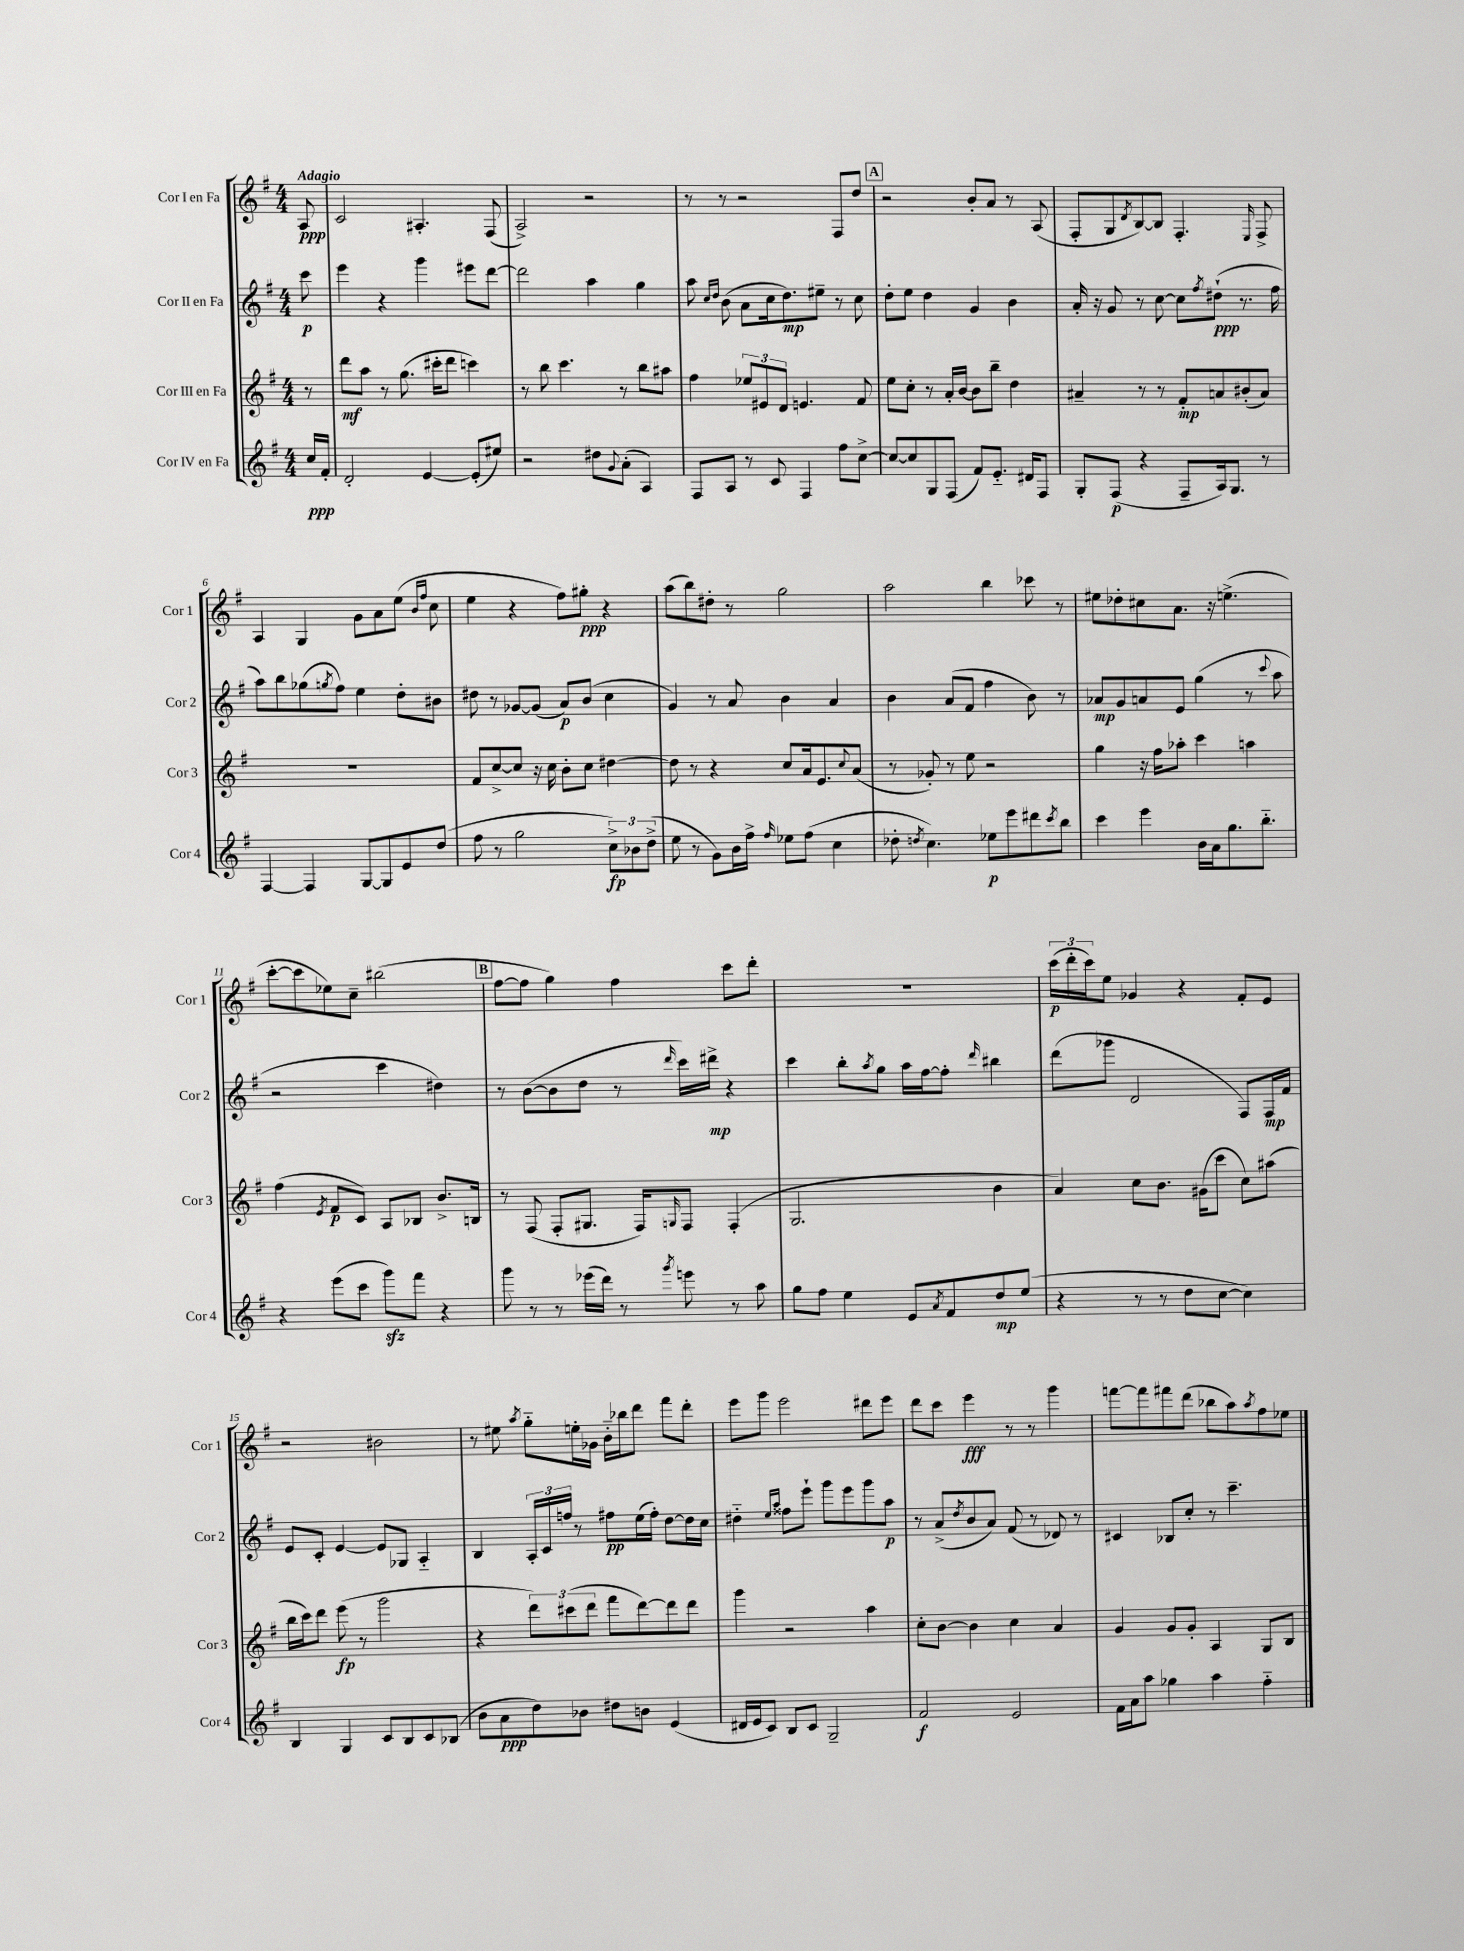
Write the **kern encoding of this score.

**kern	**kern	**kern	**kern
*staff4	*staff3	*staff2	*staff1
*clefG2	*clefG2	*clefG2	*clefG2
*k[f#]	*k[f#]	*k[f#]	*k[f#]
*M4/4	*M4/4	*M4/4	*M4/4
16cc	8r	8ccc	8A
16f#'	.	.	.
=	=	=	=
2d'	8ddd	4eee	2c
.	8aa	.	.
.	8r	4r	.
.	(8.gg	.	.
[4e	.	4ggg	4.A#'
.	16ccc#'	.	.
.	8ddd	.	.
(8e']	4ccc)	8eee#	.
8ee#)	.	[8ddd	(8F#
=	=	=	=
2r	8r	2ddd]	2A^)
.	8bb	.	.
.	4.ccc	.	.
8dd#	.	4aa	2r
8qqg	.	.	.
(8a'	8r	.	.
4A)	8bb	4gg	.
.	8aa#	.	.
=	=	=	=
8F#	4ff#	8aa	8r
.	.	16qqcc	.
.	.	16qqdd	.
8A	.	(8b	8r
8r	12ee-	8a	2r
.	12e#	.	.
8c	.	16cc	.
.	12d	.	.
.	.	8.dd)	.
4F#	4.e	.	.
.	.	8ee#~	.
8ff#	.	8r	8F#
[8cc^	8f#	8cc	8dd
=	=	=	=
8cc_	8ee	8dd'	2r
8cc]	8cc'	8ee	.
8G	8r	4dd	.
(8F#	16a'	.	.
.	[16b	.	.
8f#)	8b]	4g	8b'
8.e'~	8bb~	.	8a
.	4dd	4b	8r
16d#	.	.	.
8F#	.	.	(8A
=	=	=	=
8G'	4a#~	16a'	8F#'
.	.	16r	.
(8F#	.	8g	8G
.	.	.	8qd
4r	8r	8r	[8B)
.	8r	[8cc	8B]
8F#~	8f#'	8cc]	4.F#'
.	.	8qff#	.
16A)	8a	(8dd#`	.
8.G	.	.	.
.	(8b#'	8.r	.
.	.	.	16qqE
8r	8a)	.	8F#^
.	.	16ff#	.
=	=	=	=
[4F#	1r	8aa)	4A
.	.	8bb	.
4F#]	.	(8gg-	4G
.	.	8qgg	.
.	.	8ff#)	.
[8G	.	4ee	8g
8G]	.	.	8a
8e	.	8dd'	(8ee
.	.	.	16qqb
.	.	.	16qqff#
(8dd	.	8b#	8cc
=	=	=	=
8ff#	8f#	8dd#	4ee
8r	[8cc^	8r	.
2gg	8cc]	[8g-	4r
.	16r	(8g-]	.
.	16cc	.	.
.	8b'	8a)	8ff#)
.	8cc	(8b	8gg#'
12cc^)	[4dd#	4cc	4r
12b-	.	.	.
(12dd^	.	.	.
=	=	=	=
8ee	8dd#]	4g)	(8aa
8r	8r	.	8bb)
8g)	4r	8r	8dd#'
16b	.	8a	8r
16ff#^	.	.	.
16qqff#	.	.	.
8ee-	8cc	4b	2gg
(8ff#	16a	.	.
.	8.e	.	.
4cc	.	4a	.
.	8qqcc	.	.
.	(8a	.	.
=	=	=	=
8dd-'	8r	4b	2aa
8qdd	.	.	.
4.cc)	8g-')	.	.
.	8r	(8a	.
.	8ee	8f#	.
8ee-	2r	4ff#	4bb
8eee	.	.	.
8ddd#	.	8b)	8ccc-
8qccc	.	.	.
8bb	.	8r	8r
=	=	=	=
4ccc	4gg	8a-	8ee#
.	.	8g	8dd-'
4eee	16r	8a	8cc#
.	16ff#	.	.
.	8aa-'	8e	8.a
16b	4ccc	(4gg	.
16a	.	.	16r
8.gg	.	.	(4.ee^
.	4aa	8r	.
8.bb'~	.	.	.
.	.	8qqccc	.
.	.	8aa	.
=	=	=	=
4r	(4ff#	2r	[8ccc'
.	.	.	8ccc]
.	8qe	.	.
(8eee	8f#	.	8ee-)
8ccc	8c)	.	8cc~
8ggg)	8A	4ccc	(2bb#
8fff#	8B-	.	.
4r	8.b^	4dd#)	.
.	16B	.	.
=	=	=	=
8ggg	8r	8r	[8ff#
8r	(8F#	([8b	8ff#]
8r	8F#'	8b]	4gg)
(16eee-	8.G#	8dd	.
16ddd)	.	.	.
8r	.	8r	4ff#
.	16F#)	.	.
8qggg	16qqG	16qqddd	.
8eee	8F#	16ccc)	.
.	.	16ddd#^	.
8r	(4F#'	4r	8ccc
8aa	.	.	8ddd'
=	=	=	=
8gg	2.G	4ccc	1r
8ff#	.	.	.
4ee	.	8bb'	.
.	.	8qaa	.
.	.	8gg	.
8e	.	16aa	.
.	.	[16ff#	.
8qa	.	.	.
8f#	.	8ff#']	.
.	.	16qqddd	.
8dd	4b	4bb#	.
(8ee	.	.	.
=	=	=	=
4r	4a)	(8ddd	(24ccc
.	.	.	24ddd'
.	.	.	24ccc)
.	.	8ggg-	8ee
8r	8cc	2d	4g-
8r	8.b	.	.
8dd	.	.	4r
.	(16g#	.	.
[8cc	8ccc	.	.
4cc])	8cc)	8F#)	8f#'
.	(8aa#	16F#	8e
.	.	16f#	.
=	=	=	=
4B	16bb	8e	2r
.	16ccc)	.	.
.	8ddd	8c'	.
4G	(8eee	[4e	.
.	8r	.	.
8c	2ggg	8e]	2b#
8B	.	8G-	.
8c	.	4A'~	.
(8B-	.	.	.
=	=	=	=
8b	4r	4B	8r
8a	.	.	8ee#
.	.	.	8qaa
8dd)	12ddd)	24A'	8gg'~
.	.	24c	.
.	(12ccc#	24ff	.
8b-	.	8r	16ee'
.	12ddd	.	.
.	.	.	16g-
8dd#	8fff#	8ff#	16b'~
.	.	.	16bb-
8b	[8ddd)	(16ee	8ddd
.	.	16ff#')	.
(4e	8ddd]	[8dd	8fff#
.	8ddd	16dd]	8ddd'
.	.	16cc	.
=	=	=	=
16d#	4ggg	4dd#'~	8eee
16e	.	.	.
8c)	.	.	8ggg
.	.	16qqee	.
.	.	16qqaa	.
8B	2r	8ff##	2eee
8c	.	8eee`	.
2G~	.	8ggg	.
.	.	8eee	.
.	4aa	8ggg	8ddd#
.	.	8aa	8eee
=	=	=	=
2f#	8cc'	8r	8ddd
.	[8b	(8a^	8ccc
.	.	8qdd	.
.	4b]	8b	4eee
.	.	8a)	.
2e	4cc	(8f#	8r
.	.	8r	8r
.	4a	8d-)	4ggg
.	.	8r	.
=	=	=	=
16f#	4g	4c#	[8fff
16a	.	.	.
8aa	.	.	8fff]
4gg-	8g	8B-	8fff#
.	8g'	8cc'	(8ddd
4aa	4A	8r	8bb-
.	.	4.ccc~	8aa)
.	.	.	8qaa
4ff#'~	8G	.	8ff#
.	8B	.	8ee-
==	==	==	==
*-	*-	*-	*-
